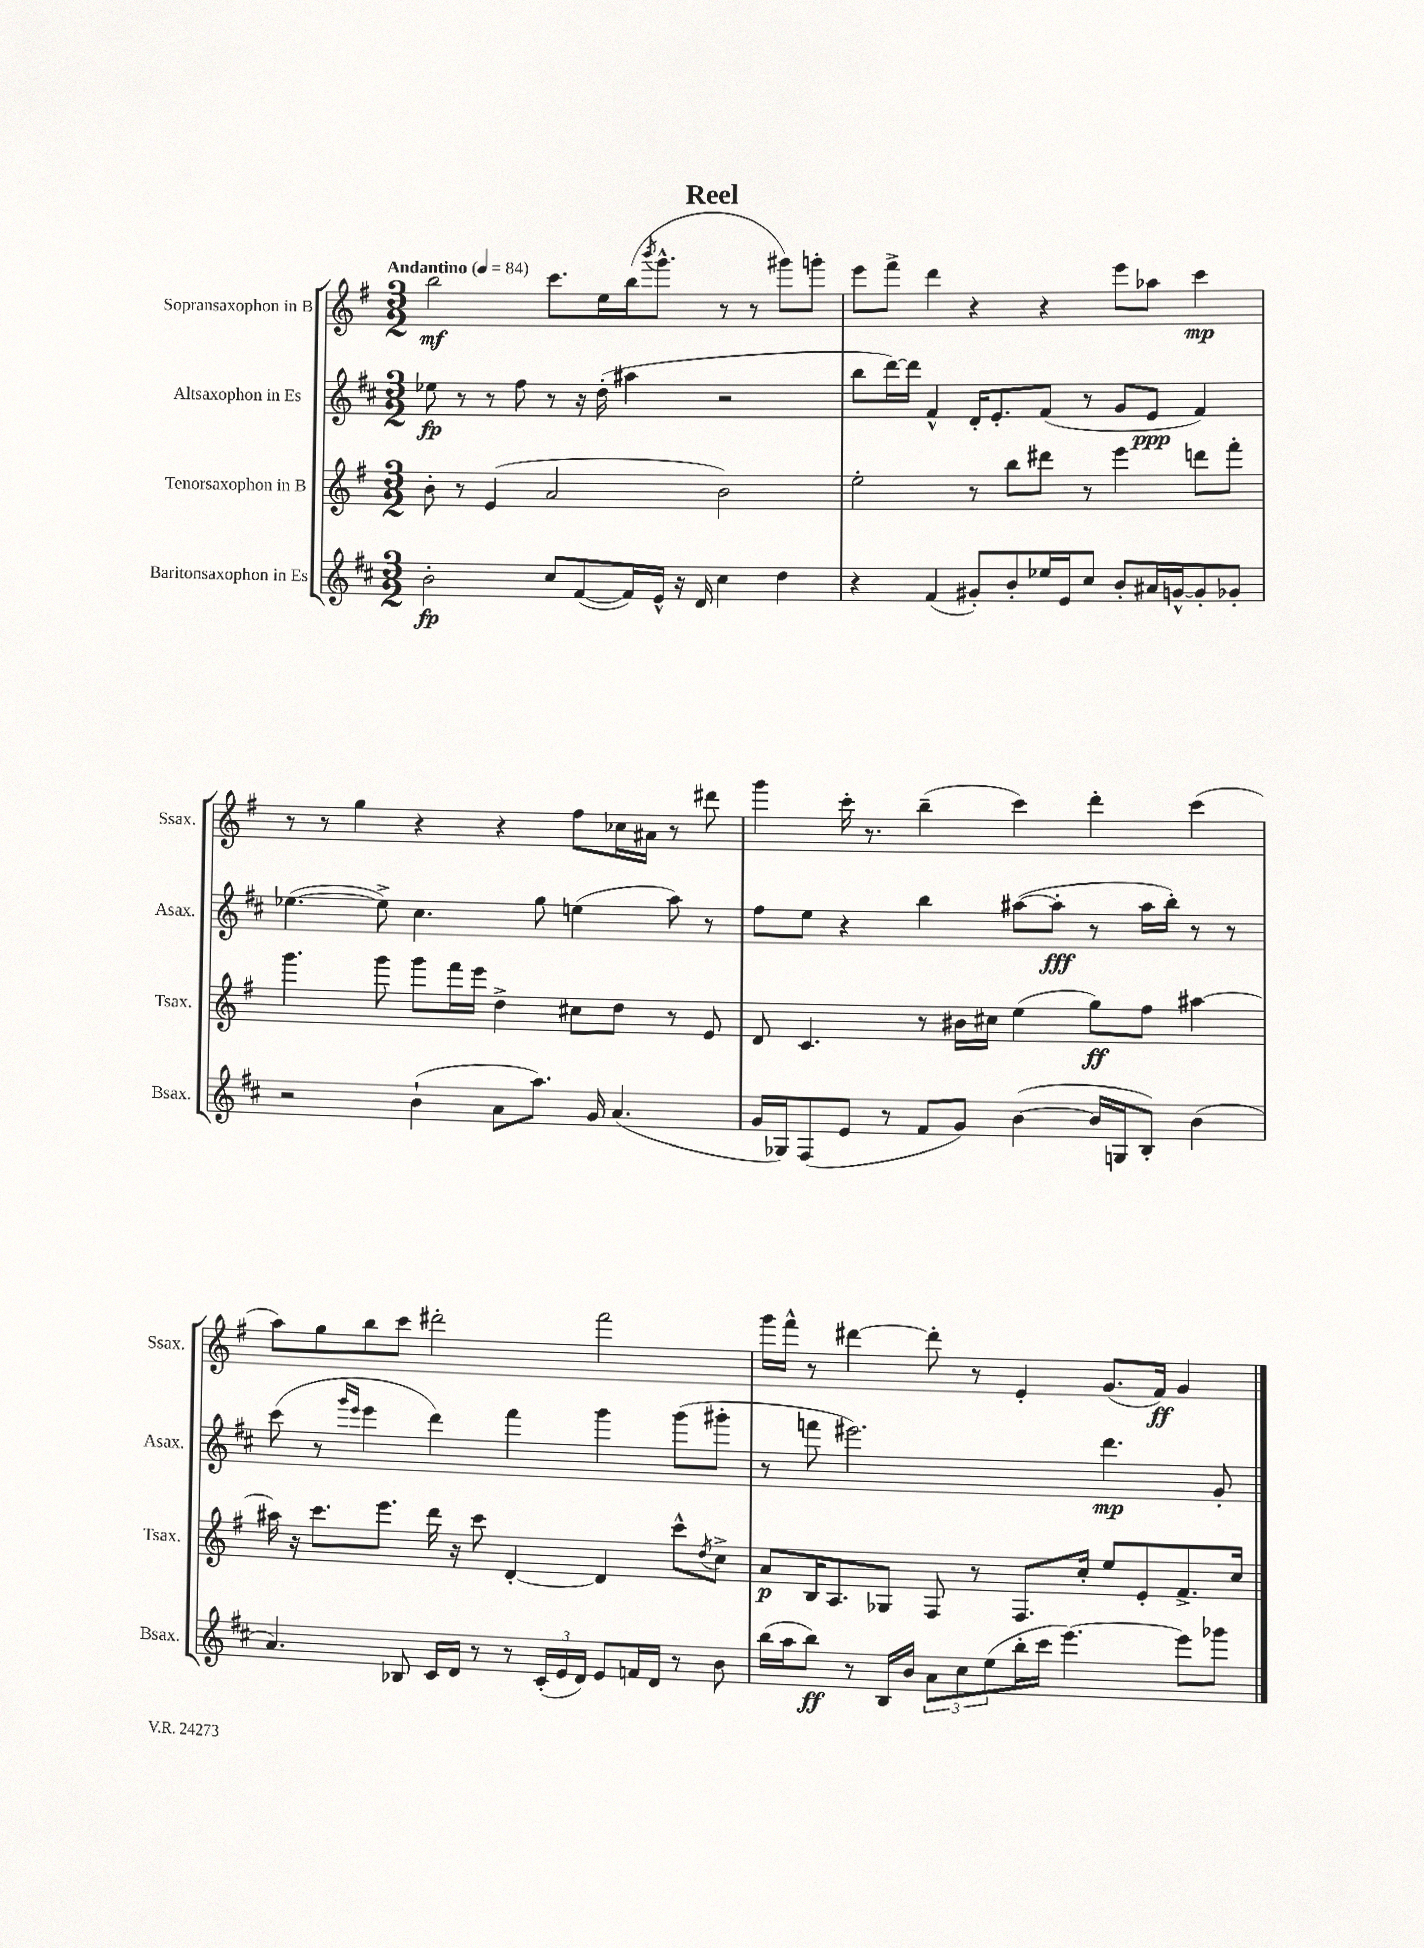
\header { title = "Reel" }
<<
\new StaffGroup <<
\new Staff = "s0" \with { instrumentName = "Sopransaxophon in B" shortInstrumentName = "Ssax." } {
    \clef treble \key g \major \numericTimeSignature \time 3/2 \tempo "Andantino" 4 = 84
    b''2\mf c'''8. e''16 b''16( \acciaccatura { b'''8 } g'''8.-^ r8 r8 gis'''8) g'''8-. |
    e'''8 fis'''8-> d'''4 r4 r4 e'''8 aes''8 c'''4\mp |
    r8 r8 g''4 r4 r4 fis''8 ces''16 ais'16 r8 dis'''8 |
    g'''4 c'''16-. r8. b''4--( c'''4) d'''4-. c'''4( |
    a''8) g''8 b''8 c'''8 dis'''2-. fis'''2 |
    g'''16 fis'''16-^ r8 dis'''4~ dis'''8-. r8 e'4-. g'8.( fis'16\ff) g'4 \bar "|." |
}
\new Staff = "s1" \with { instrumentName = "Altsaxophon in Es" shortInstrumentName = "Asax." } {
    \clef treble \key d \major \numericTimeSignature \time 3/2
    ees''8\fp r8 r8 fis''8 r8 r16 d''16-.( ais''4 r2 |
    b''8 d'''16~) d'''16 fis'4-^ d'16-. e'8.-. fis'8( r8 g'8 e'8\ppp fis'4) |
    ees''4.~( ees''8->) cis''4. g''8 e''4( a''8) r8 |
    fis''8 e''8 r4 b''4 ais''8~( ais''8-.\fff r8 ais''16 b''16-.) r8 r8 |
    cis'''8( r8 \grace { g'''16 e'''16 } e'''4 d'''4) fis'''4 g'''4 g'''8( gis'''8-. |
    r8 f'''8 eis'''2.) d'''4.\mp g'8-. \bar "|." |
}
\new Staff = "s2" \with { instrumentName = "Tenorsaxophon in B" shortInstrumentName = "Tsax." } {
    \clef treble \key g \major \numericTimeSignature \time 3/2
    b'8-. r8 e'4( a'2 b'2) |
    e''2-. r8 b''8 dis'''8 r8 e'''4 d'''8 fis'''8-. |
    g'''4. g'''8 g'''8 fis'''16 e'''16 d''4-> cis''8 d''8 r8 e'8 |
    d'8 c'4. r8 bis'16 cis''16 e''4( g''8\ff) fis''8 ais''4~ |
    ais''16 r16 c'''8. e'''8. d'''16 r16 c'''8 d'4~-. d'4 c'''8-^ \acciaccatura { d''8 } c''8-> |
    a'8\p b16 a8. ges8 fis8 r8 fis8. c''16-. e''8 e'8-. fis'8.-> c''16 \bar "|." |
}
\new Staff = "s3" \with { instrumentName = "Baritonsaxophon in Es" shortInstrumentName = "Bsax." } {
    \clef treble \key d \major \numericTimeSignature \time 3/2
    b'2-.\fp cis''8 fis'8~( fis'16) e'16-^ r16 d'16 cis''4 d''4 |
    r4 fis'4( gis'8-.) b'8-. ees''16 e'16 cis''8 b'8-. ais'16 g'16~-^ g'8-. ges'8-. |
    r2 b'4-!( a'8 a''8.) g'16 a'4.( |
    g'16 ges16) fis8( e'8 r8 fis'8 g'8) b'4~( b'16 g16 b8-.) b'4( |
    a'4.) bes8 cis'16 d'16 r8 r8 \tuplet 3/2 { cis'16-.( e'16 d'16) } e'8 f'16 d'16 r8 b'8 |
    b''16( a''16 b''8\ff) r8 b16 b'16 \tuplet 3/2 { a'8 cis''8 e''8( } b''16-. cis'''16 e'''4.~) e'''8 ges'''8 \bar "|." |
}
>>
>>
\layout { \context { \Score \remove "Bar_number_engraver" } }
